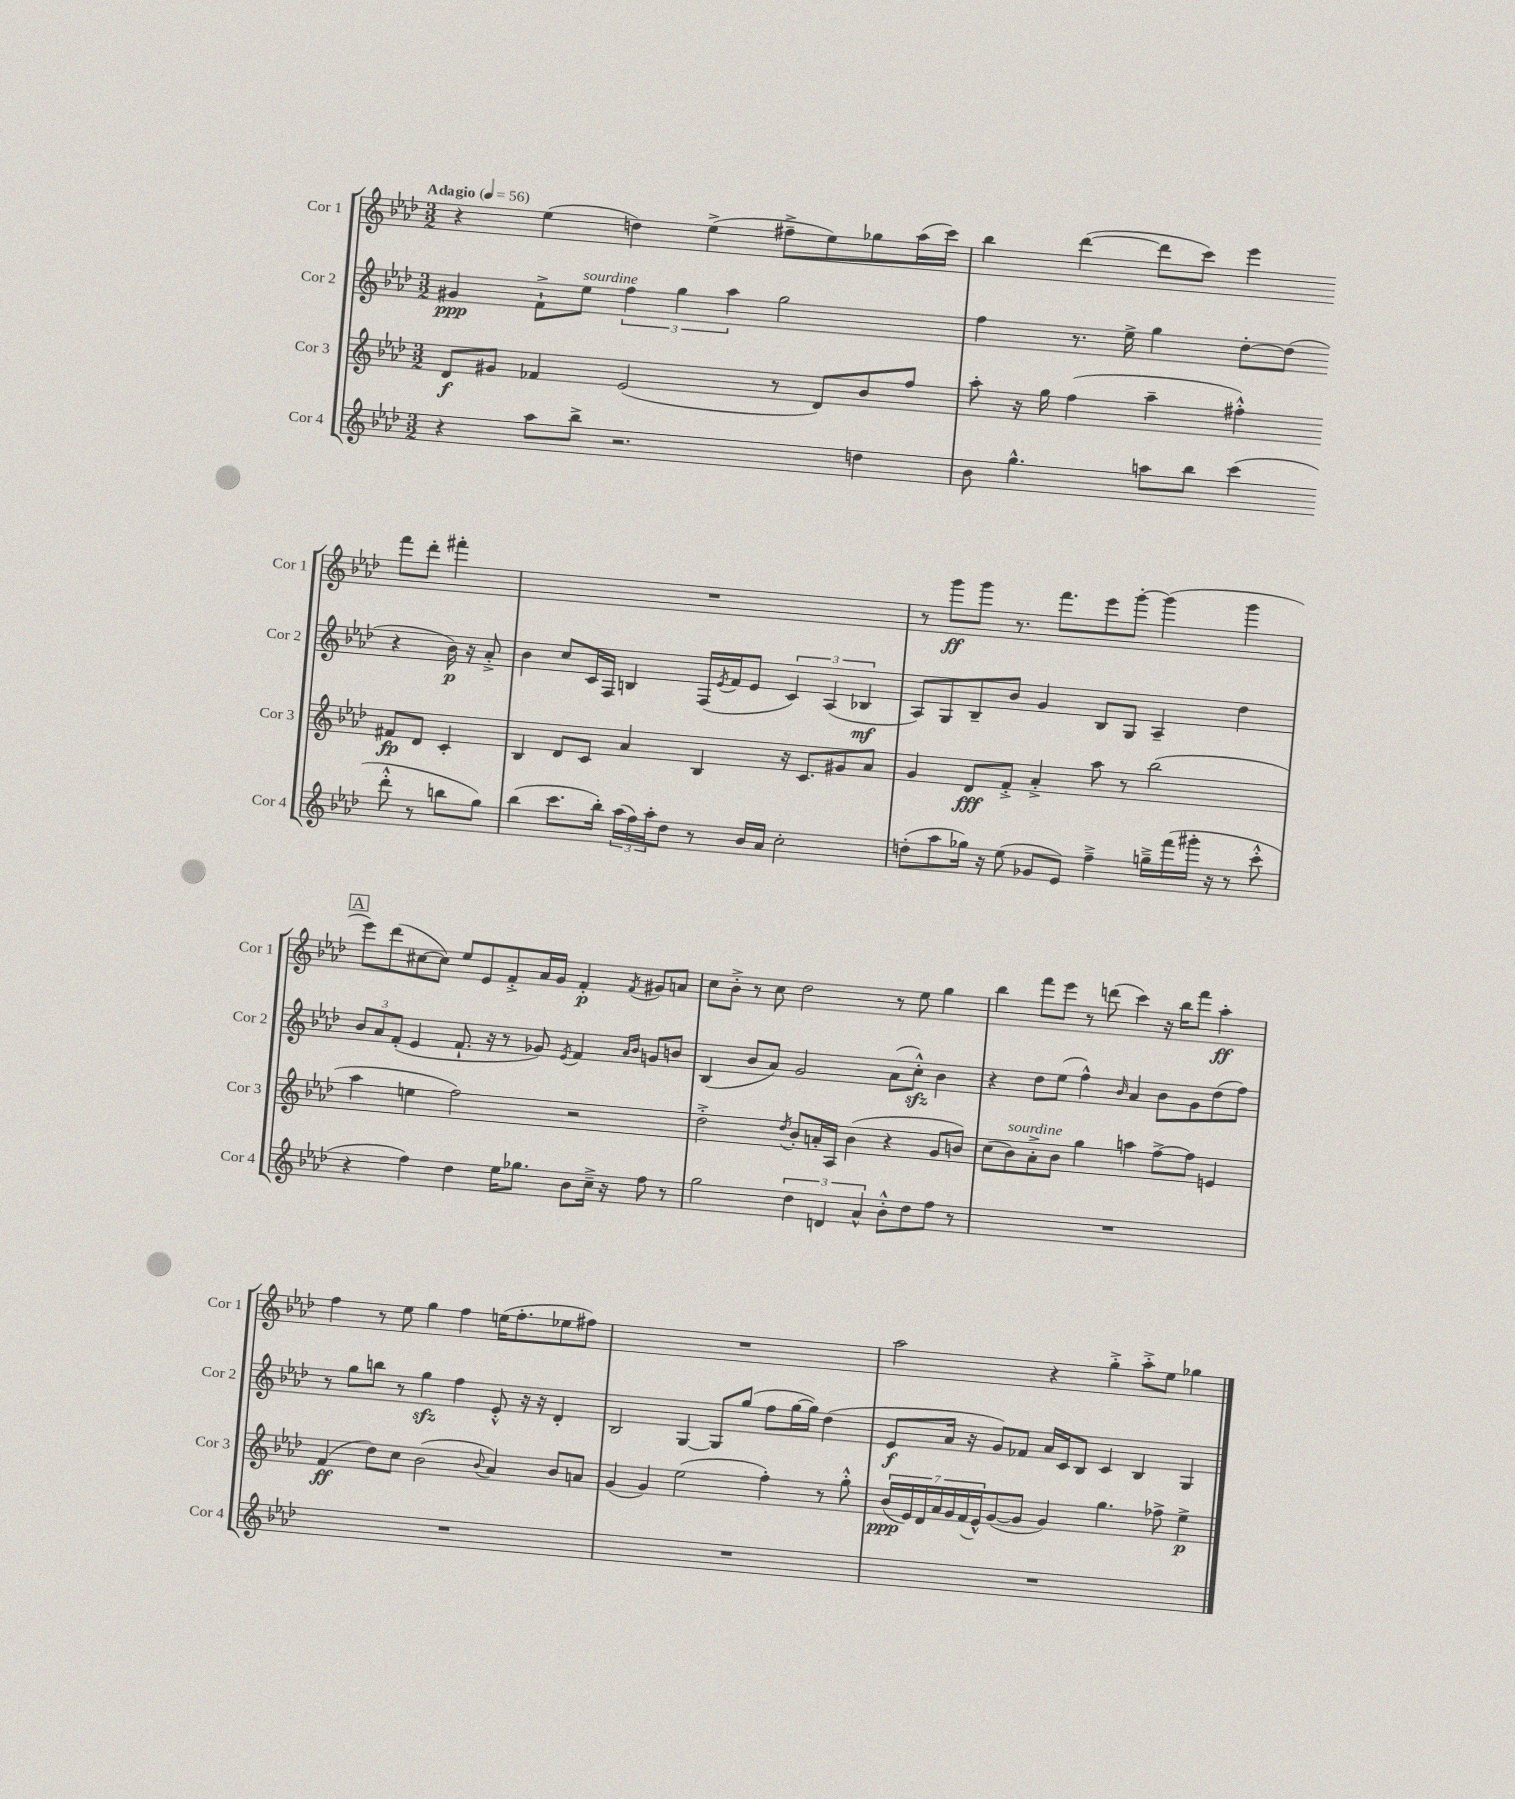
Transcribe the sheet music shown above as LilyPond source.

<<
\new StaffGroup <<
\new Staff = "s0" \with { instrumentName = "Cor 1" shortInstrumentName = "Cor 1" } {
    \clef treble \key aes \major \numericTimeSignature \time 3/2 \tempo "Adagio" 4 = 56
    r4 ees''4( d''4) ees''4->( fis''8---> ees''8) ges''8 aes''16( c'''16) |
    bes''4 des'''4~( des'''8 c'''8) ees'''4 f'''8 des'''8-. fis'''4-. |
    R1. |
    r8 g'''8\ff g'''8 r8. f'''8. ees'''8 g'''8~-. g'''4( g'''4 |
    \mark \markup { \box "A" } ees'''8) des'''8( cis''8~ cis''8) ees''8 ees'8 f'8-.-> aes'16 g'16 f'4-.\p \acciaccatura { f'8 } gis'8 a'8 |
    c''8 bes'8-.-> r8 c''8 des''2 r8 ees''8 g''4 |
    bes''4 f'''8 ees'''8 r8 d'''8( c'''4) r16 bes''16 f'''8 aes''4-.\ff |
    f''4 r8 ees''8 g''4 f''4 e''16( f''8.-. ees''8 fis''8) |
    R1. |
    aes''2 r4 g''4-.-> aes''8-.-> ees''8 ges''4 \bar "|." |
}
\new Staff = "s1" \with { instrumentName = "Cor 2" shortInstrumentName = "Cor 2" } {
    \clef treble \key aes \major \numericTimeSignature \time 3/2
    gis'4\ppp f'8-!-> ees''8^\markup { \italic "sourdine" } \tuplet 3/2 { f''4 g''4 aes''4 } g''2 |
    f''4 r8. ees''16-> g''4 des''8~-. des''8( r4 bes'16\p) r16 aes'8-.-> |
    bes'4 c''8 c'16 f16 b4 f16( \acciaccatura { ees'8 } f'16 ees'8 \tuplet 3/2 { c'4) aes4( bes4\mf } |
    aes8) g8 bes8-- bes'8 g'4 bes8 g8 aes4-- des''4 |
    \mark \markup { \box "A" } \tuplet 3/2 { bes'8 aes'8 f'8-.( } ees'4 f'8.-! r16 r8 ges'8) \acciaccatura { ees'8 } f'4 \grace { aes'16 bes'16 } g'8 b'8 |
    bes4( bes'8 aes'8) g'2 aes'8( c''8-.-^\sfz) bes'4 |
    r4 des''8 ees''8( f''4-^) \grace { bes'16 } aes'4 bes'8 g'8 des''8( f''8) |
    r8 g''8 b''8 r8 g''4\sfz f''4 ees'8-.-^ r16 r16 des'4-. |
    bes2 g4~ g8 g''8( f''8 g''16~ g''16) des''4( |
    ees'8\f aes'16 r16 g'8) fes'8 aes'16 c'16 bes8 c'4 bes4 g4 \bar "|." |
}
\new Staff = "s2" \with { instrumentName = "Cor 3" shortInstrumentName = "Cor 3" } {
    \clef treble \key aes \major \numericTimeSignature \time 3/2
    des'8\f gis'8 fes'4 ees'2( r8 des'8) bes'8 f''8 |
    aes''8-. r16 g''16 f''4( aes''4-- fis''4-.-^) fis'8\fp des'8 c'4-. |
    bes4 des'8 c'8 aes'4 bes4 r16 c'8. gis'8 aes'8 |
    g'4 des'8\fff f'8-.-> aes'4-.-> aes''8 r8 bes''2( |
    \mark \markup { \box "A" } aes''4 e''4 f''2) r2 |
    des''2-.-> \acciaccatura { des''8 } bes'8-. a'16-. aes16 bes'4( r4 g'8 b'8) |
    c''8( bes'8^\markup { \italic "sourdine" }) aes'8-.-> bes'8 g''4 a''4 f''8~-> f''8 e'4 |
    f'4\ff( des''8) c''8 bes'2( \appoggiatura { bes'8 } aes'4) bes'8 a'8 |
    g'4( g'4) ees''2( f''4-.) r8 g''8-.-^ |
    \tuplet 7/4 { bes'16\ppp( ees'16) des'16 aes'16 g'16 f'16( ees'16-^) } g'8~( g'8 g'4) g''4. fes''8-> ees''4->\p \bar "|." |
}
\new Staff = "s3" \with { instrumentName = "Cor 4" shortInstrumentName = "Cor 4" } {
    \clef treble \key aes \major \numericTimeSignature \time 3/2
    r4 aes''8 bes''8-> r2. d''4 |
    bes'8 g''4.-^ a''8 bes''8 c'''4( des'''8-.-^ r8 b''8 g''8) |
    bes''4( c'''8. bes''16-.) \tuplet 3/2 { aes''16( f''16) aes''16-. } des''8 r8 bes'16 aes'16 c''2-. |
    d''8-.( aes''8 ges''16) r16 ees''8( ges'8 ees'8) f''4---> g''16---> f'''16( gis'''16-. r16 r8 c'''8-.-^ |
    \mark \markup { \box "A" } r4 f''4) des''4 ees''16 ges''8. bes'8 c''16---> r16 f''8 r8 |
    g''2 \tuplet 3/2 { des''4 d'4 aes'4-^ } bes'8-.-^ des''8 f''8 r8 |
    R1. |
    R1. |
    R1. |
    R1. \bar "|." |
}
>>
>>
\layout { \context { \Score \remove "Bar_number_engraver" } }
